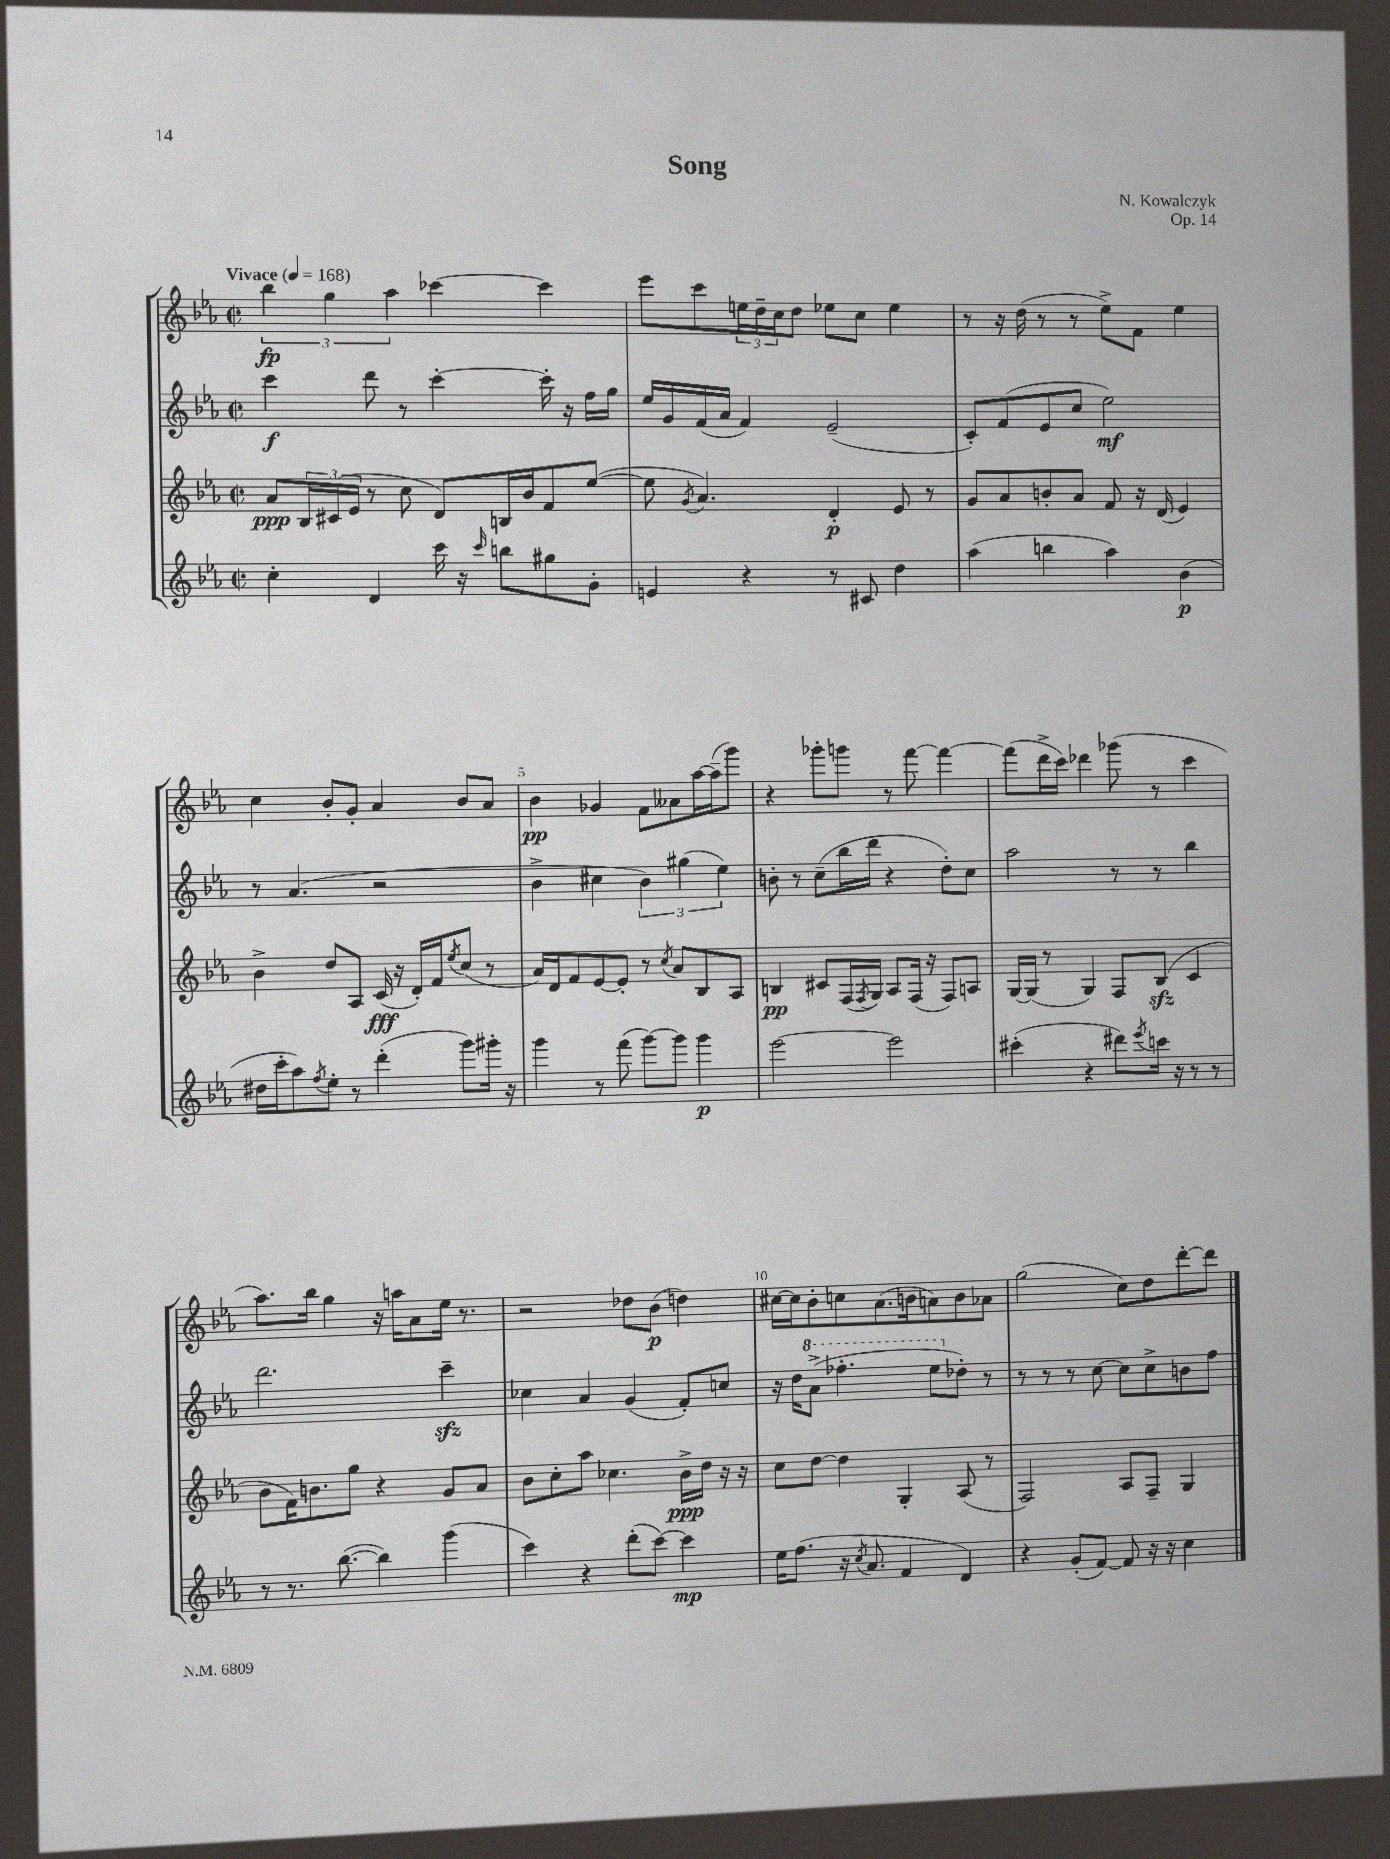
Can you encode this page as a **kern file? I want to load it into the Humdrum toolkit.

**kern	**kern	**kern	**kern
*staff4	*staff3	*staff2	*staff1
*clefG2	*clefG2	*clefG2	*clefG2
*k[b-e-a-]	*k[b-e-a-]	*k[b-e-a-]	*k[b-e-a-]
*M2/2	*M2/2	*M2/2	*M2/2
*met(c|)	*met(c|)	*met(c|)	*met(c|)
*MM168	*MM168	*MM168	*MM168
4cc'\	8a-/L	4ccc\	6bb-\
.	24B-/L	.	.
.	(24c#/	.	6gg\
.	24e-/JJ	.	.
4d/	8r	8ddd\	.
.	.	.	6aa-\
.	8cc\	8r	.
16ccc\	8d/L)	[4ccc'\	[4ccc-\
16r	.	.	.
16qqccc/	.	.	.
8bb\L	16B/L	.	.
.	16b-/J	.	.
8gg#\	8f/	16ccc'\]	4ccc-\]
.	.	16r	.
8g'\J	([8ee-/J	16ff\LL	.
.	.	16gg\JJ	.
=	=	=	=
4e/	8ee-\]	16ee-/LL	8eee-\L
.	.	16g/	.
.	8qg/	.	.
.	4.a-/)	(16f/	8ccc\
.	.	16a-/JJ	.
4r	.	4f/)	24ee\L
.	.	.	24dd~\
.	.	.	24cc\J
.	.	.	8dd\J
8r	4d'/	(2e-~/	8ee-\L
8c#/	.	.	8cc\J
4dd\	8e-/	.	4ee-\
.	8r	.	.
=	=	=	=
(4aa-\	8g/L	8c'/L)	8r
.	8a-/	(8f/	16r
.	.	.	(16dd\
4bb\	8b'/	8e-/	8r
.	8a-/J	8cc/J	8r
4aa-\)	8f/	2ee-\)	8ee-^\L)
.	16r	.	8f\J
.	(16d/	.	.
(4b-\	4e-/)	.	4ee-\
=	=	=	=
16dd#\LL	4b-^\	8r	4cc\
16ccc'\J	.	.	.
8aa-\)	.	(4.a-/	.
8qff/	.	.	.
8ee-'\J	8dd/L	.	8b-'/L
8r	8A-/J	.	8g'/J
(4ddd'\	(16c/	2r	4a-/
.	16r	.	.
.	16d'/LL)	.	.
.	16f/J	.	.
.	8qee-/	.	.
8ggg\L)	(8cc/J	.	8b-/L
16ggg#'\Jk	8r	.	8a-/J
16r	.	.	.
=	=	=	=
4ggg\	16a-/LL)	4b-^\	4b-\
.	16d/J	.	.
.	8f/	.	.
8r	[8e-/	4cc#\	4g-/
(8fff\	8e-'/]J	.	.
[8ggg\L)	8r	6b-\)	8f\L
.	8qcc/	.	.
8ggg\]J	8a-/L	.	8a--\
.	.	(6gg#\	.
4ggg\	8B-/	.	[16aa-\L
.	.	.	(16aa-~\]J
.	.	6ee-\)	.
.	8A-/J	.	8ggg\J)
=	=	=	=
[2eee-\	4B/	8b'\	4r
.	.	8r	.
.	8c#/L	(8cc~\L	8ggg-'\L
.	(16F/L	16bb-\L	8ggg\J
.	8qF/	.	.
.	16G/JJ)	16ddd\JJ	.
2eee-\]	8A-/L	4r	8r
.	(16F/Jk	.	[8fff\
.	16r	.	.
.	8F/L)	8dd'\L)	4fff\_
.	8A/J	8cc\J	.
=	=	=	=
(4ccc#'\	[16G/LL	2aa-\	(8fff\]L
.	(16G/]JJ	.	.
.	8r	.	16ddd^\L
.	.	.	16ccc\JJ)
4r	4G/)	.	4ddd-\
8ddd#\L)	8F/L	8r	(8ggg-\
8qeee-/	.	.	.
16ccc\Jk	(8B-/J	8r	8r
16r	.	.	.
8r	4c/	4bb-\	4ccc\
8r	.	.	.
=	=	=	=
8r	8b-\L	2.ddd\	8.aa-\L)
8.r	16f\K)	.	.
.	8.b\	.	16bb-\Jk
.	.	.	4gg\
([8.bb-\	.	.	.
.	8gg\J	.	.
4bb-\])	4r	.	16r
.	.	.	16aa\LK
.	.	.	8a-\
(4ggg\	8g/L	4ccc~\	16ee-\Jk
.	.	.	8.r
.	8a-/J	.	.
=	=	=	=
4ccc\)	8b-\L	4cc-\	2r
.	8cc'\	.	.
4r	8aa-\J	4a-/	.
.	4.cc-\	.	.
(8ddd'\L	.	(4g/	8dd-\L
[8ccc\J)	.	.	(8b-\J
4ccc\]	16b-^\LL	8f'/L)	4dd\)
.	16dd\JJ	.	.
.	16r	8cc/J	.
.	16r	.	.
=	=	=	=
16ee-\LK	8cc\L	16r	[16cc#\LL
(8.ff\J	.	16dd\LK	16cc#\]J
.	[8dd\J	(8aa-^\J	8b-'\
16r	4dd\]	4.fff-'\	8cc\
8qcc/	.	.	.
8.a-/	.	.	.
.	.	.	(8.a-\
4f/	4G'/	.	.
.	.	.	16b\k
.	.	8eee-\L	8a\)
4d/)	(8A-/	8dd-'\J)	8b\
.	8r	8r	8a-\J
=	=	=	=
4r	2F/)	8r	(2gg\
.	.	8r	.
(8g'/L	.	8r	.
[8f/J)	.	[8cc\	.
8f/]	8A-/L	8cc\]L	8cc\L)
16r	8F~/J	8cc^\	8dd\
16r	.	.	.
4cc\	4G/	8b\	[8ddd'\
.	.	8ff\J	8ddd\]J
==	==	==	==
*-	*-	*-	*-
